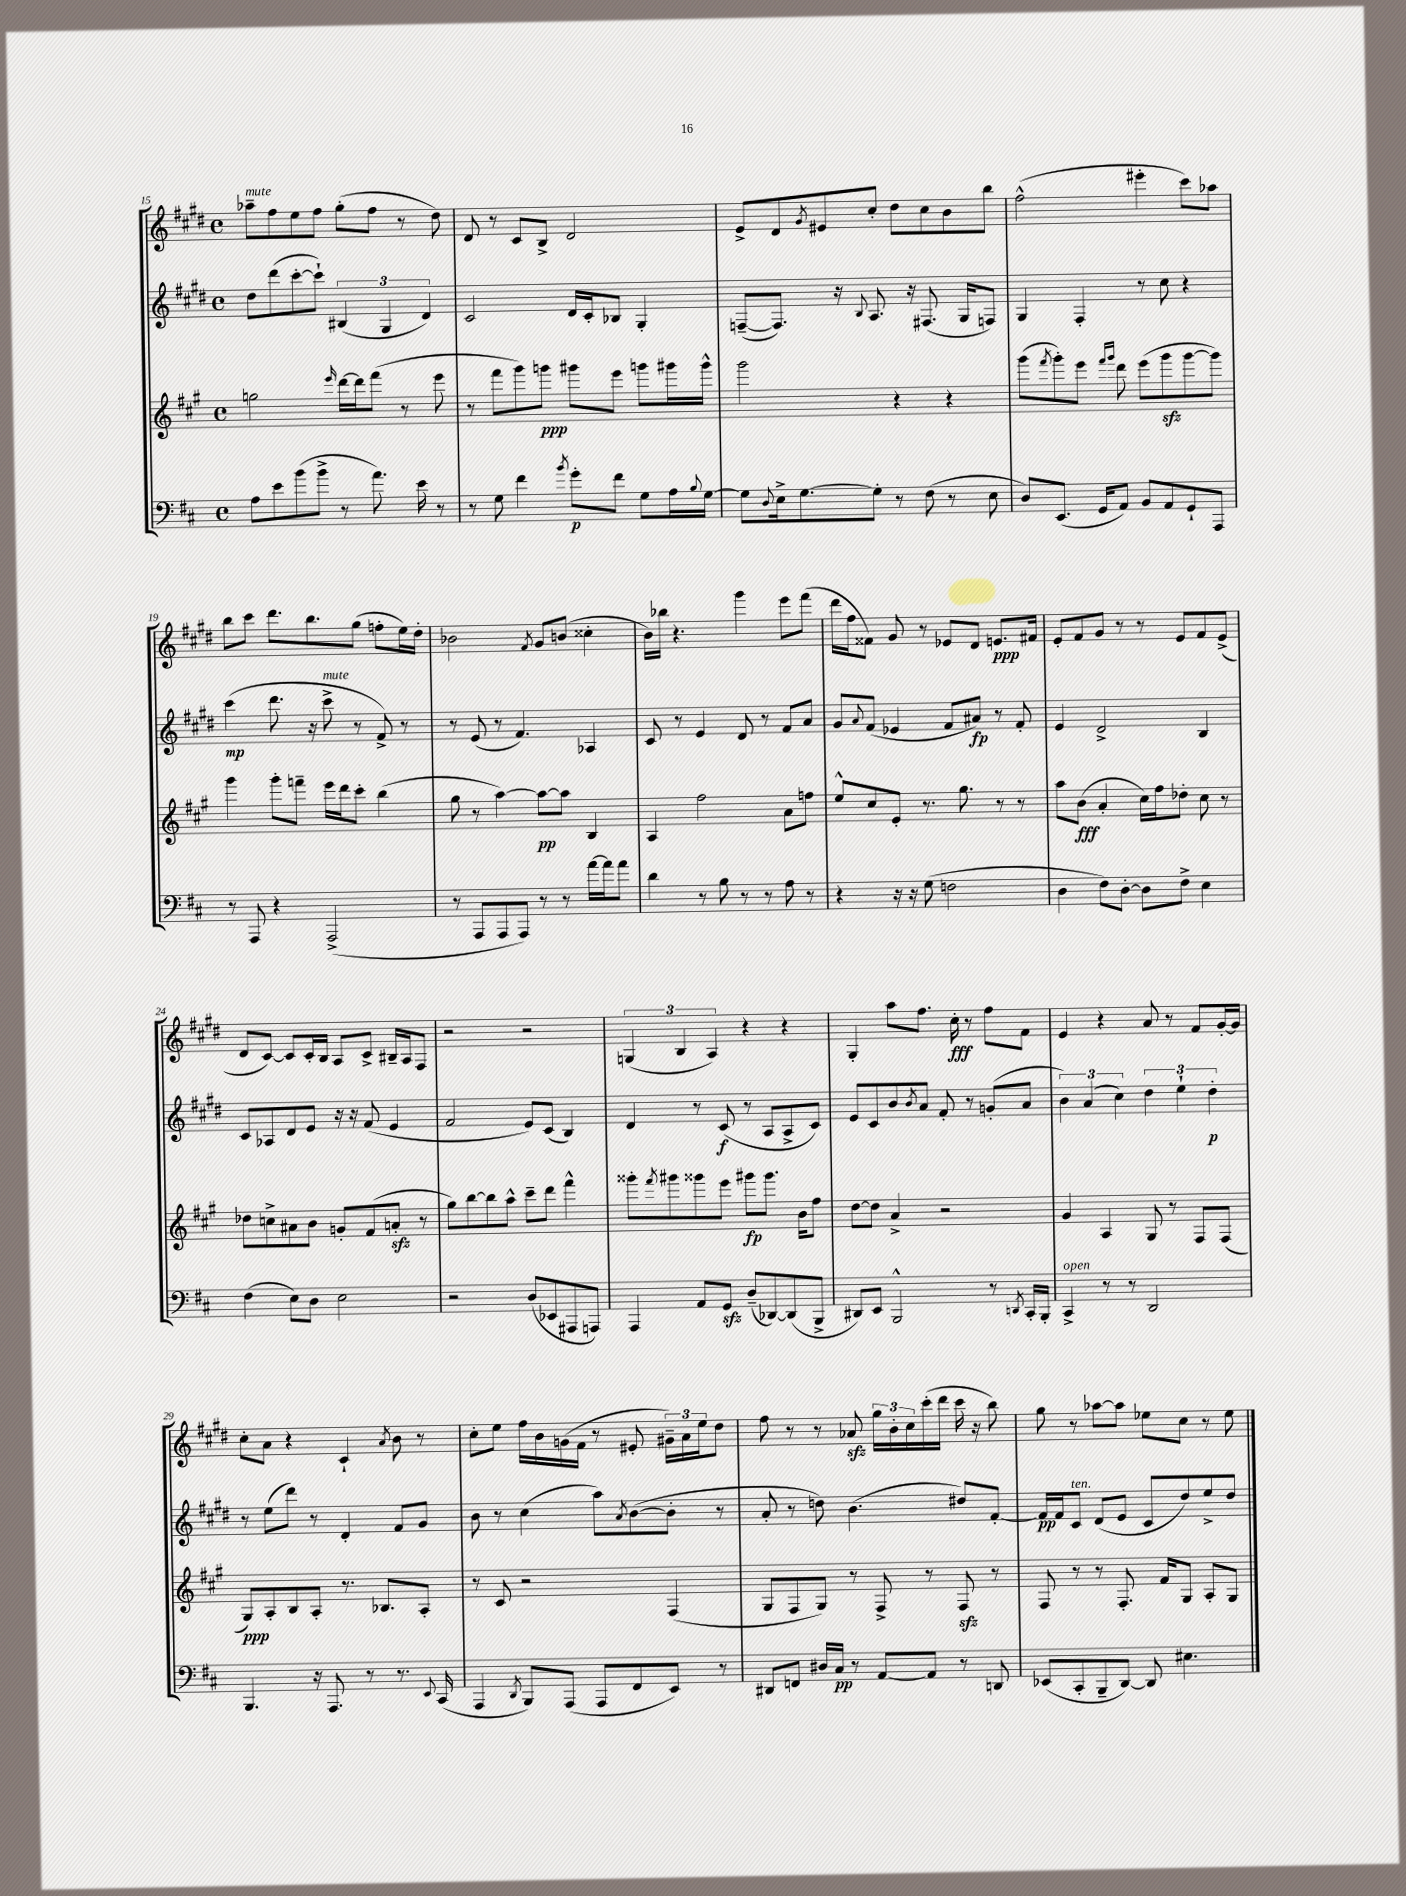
<<
\new StaffGroup <<
\new Staff = "s0" {
    \clef treble \key e \major \defaultTimeSignature \time 4/4
    aes''8--^\markup { \italic "mute" } fis''8 e''8 fis''8 gis''8-.( fis''8 r8 dis''8) |
    dis'8 r8 cis'8 b8-> dis'2 |
    e'8-> dis'8 \acciaccatura { gis'8 } eis'8 cis''8-. dis''8 cis''8 b'8 b''8 |
    fis''2-^( eis'''4-. cis'''8) aes''8 |
    b''8 cis'''8 dis'''8. b''8. gis''8( f''8-. e''16) dis''16-. |
    bes'2 \acciaccatura { fis'8 } gis'8 b'8( cisis''4-. |
    b'16) bes''16 r4. gis'''4 e'''8 fis'''8( |
    dis'''16 fis''16 fisis'8) gis'8 r8 ees'8 dis'8 e'8.\ppp fis'16 |
    e'8-. fis'8 gis'8 r8 r8 e'8 fis'8 e'8->( |
    dis'8 cis'8~) cis'8 cis'16-. b16 a8 cis'8-> bis16-- a16 fis8 |
    r2 r2 |
    \tuplet 3/2 { g4( b4 a4) } r4 r4 |
    gis4-. a''8 fis''8. cis''16-.\fff r8 fis''8 fis'8 |
    e'4 r4 a'8 r8 fis'8 gis'16~-. gis'16 |
    cis''8-. a'8 r4 cis'4-! \acciaccatura { a'8 } b'8 r8 |
    cis''8-. e''8 fis''16 b'16 g'16( fis'16 r8 eis'8-. \tuplet 3/2 { gis'16--) a'16 e''16 } dis''8 |
    fis''8 r8 r8 aes'8\sfz \tuplet 3/2 { gis''16 b'16-. cis''16 } cis'''16-.( dis'''16 cis'''16 r16 b''8) |
    gis''8 r8 aes''8~ aes''8 ees''8 cis''8 r8 ees''8 \bar "|." |
}
\new Staff = "s1" {
    \clef treble \key e \major \defaultTimeSignature \time 4/4
    dis''8 dis'''8( cis'''8~-. cis'''8-!) \tuplet 3/2 { bis4( gis4 dis'4) } |
    cis'2 dis'16 cis'16-. bes8 gis4-. |
    f8~--( f8.) r16 \appoggiatura { b8 } a8. r16 fis8.( gis16 f8) |
    gis4 fis4-. r8 cis''8 r4 |
    cis'''4\mp( dis'''8. r16 cis'''8->^\markup { \italic "mute" } r8 fis'8->) r8 |
    r8 e'8( r8 fis'4.) aes4 |
    cis'8 r8 e'4 dis'8 r8 fis'8 a'8 |
    gis'8 \appoggiatura { a'8 } fis'8( ees'4 fis'8 ais'8\fp) r8 fis'8-. |
    e'4 dis'2-> b4 |
    cis'8 aes8 dis'8 e'8 r16 r16 fis'8( e'4 |
    fis'2 e'8) cis'8( b4) |
    dis'4 r8 cis'8\f( r8 a8 a8-> cis'8) |
    e'8 cis'8 b'8 \acciaccatura { b'8 } a'8 fis'8-. r8 g'8-.( a'8 |
    \tuplet 3/2 { b'4) a'4( cis''4) } \tuplet 3/2 { dis''4 e''4-! dis''4-.\p } |
    r8 e''8( dis'''8) r8 dis'4-. fis'8 gis'8 |
    b'8 r8 cis''4( a''8) \acciaccatura { a'8 } b'8~( b'8-. r8 |
    a'8-. r8 d''8) b'4.( dis''8) fis'8~-. |
    fis'16\pp fis'16 cis'8^\markup { \italic "ten." } dis'8( e'8 cis'8 dis''8) e''8-> dis''8 \bar "|." |
}
\new Staff = "s2" {
    \clef treble \key a \major \defaultTimeSignature \time 4/4
    g''2 \grace { e'''16 } d'''16~ d'''16 fis'''8( r8 e'''8 |
    r8 fis'''8 gis'''8) g'''8\ppp gis'''8 e'''8 g'''8 gis'''16 gis'''16-^ |
    gis'''2 r4 r4 |
    gis'''8( \acciaccatura { fis'''8 } gis'''8-.) e'''8 \grace { fis'''16 gis'''16 } d'''8 e'''8( gis'''8\sfz gis'''8~ gis'''8) |
    gis'''4 gis'''8-. f'''8-- e'''16 d'''16 cis'''8-. b''4( |
    gis''8 r8 a''4~) a''8~\pp a''8 b4 |
    a4 fis''2 a'8 f''8 |
    e''8-^ cis''8 e'8-. r8. gis''8. r8 r8 |
    a''8 b'8\fff( a'4-. cis''16) fis''16 des''8-. cis''8 r8 |
    des''8 c''8-> ais'8 b'8 g'8-. fis'8( a'8-.\sfz r8 |
    gis''8) b''8~ b''8 a''8-^ cis'''8-- d'''8 fis'''4-^ |
    gisis'''8-. \acciaccatura { fis'''8 } gis'''8 gisis'''8 e'''8 gis'''8\fp gis'''8. b'16 fis''8 |
    d''8~ d''8 a'4-> r2 |
    gis'4 a4 gis8 r8 fis8 fis8( |
    gis8\ppp) a8-. b8 a8-. r8. bes8. a8-. |
    r8 cis'8 r2 fis4( |
    gis8 fis8 gis8) r8 fis8-> r8 fis8\sfz r8 |
    fis8 r8 r8 fis8.-. fis'16 gis8 a8-. gis8 \bar "|." |
}
\new Staff = "s3" {
    \clef bass \key d \major \defaultTimeSignature \time 4/4
    a8 e'8 b'8( b'8-> r8 a'8.) e'16 r8 |
    r8 g8 fis'4 \acciaccatura { b'8 } g'8-.\p fis'8 g8 a16 \appoggiatura { b8 } g16~ |
    g8 \appoggiatura { d8 } e16-> g8.~ g8-. r8 fis8( r8 e8 |
    d8) e,8.( g,16 a,8) b,8 a,8 g,8-! a,,8 |
    r8 a,,8 r4 a,,2->( |
    r8 a,,8 a,,8 a,,8) r8 r8 a'16~ a'16 a'8 |
    d'4 r8 b8 r8 r8 a8 r8 |
    r4 r16 r16 g8( f2 |
    d4 fis8) d8~-. d8 fis8-> e4 |
    fis4( e8) d8 e2 |
    r2 d8( ees,8 ais,,8 a,,8) |
    a,,4 a,8 g,8\sfz d8--( des,8~) des,8( b,,8-> |
    dis,8) e,8 b,,2-^ r8 \acciaccatura { d,8 } cis,16-. b,,16-. |
    cis,4->^\markup { \italic "open" } r8 r8 d,2 |
    b,,4. r16 a,,8. r8 r8. \appoggiatura { e,8 } cis,16( |
    a,,4 \acciaccatura { d,8 } b,,8) a,,8( a,,8 fis,8 e,8) r8 |
    dis,8 f,8 dis16 cis16\pp r8 a,8~ a,8 r8 d,8 |
    ees,8( cis,8-. b,,8-- d,8~) d,8 eis4. \bar "|." |
}
>>
>>
\layout { \context { \Score currentBarNumber = #15 } }
